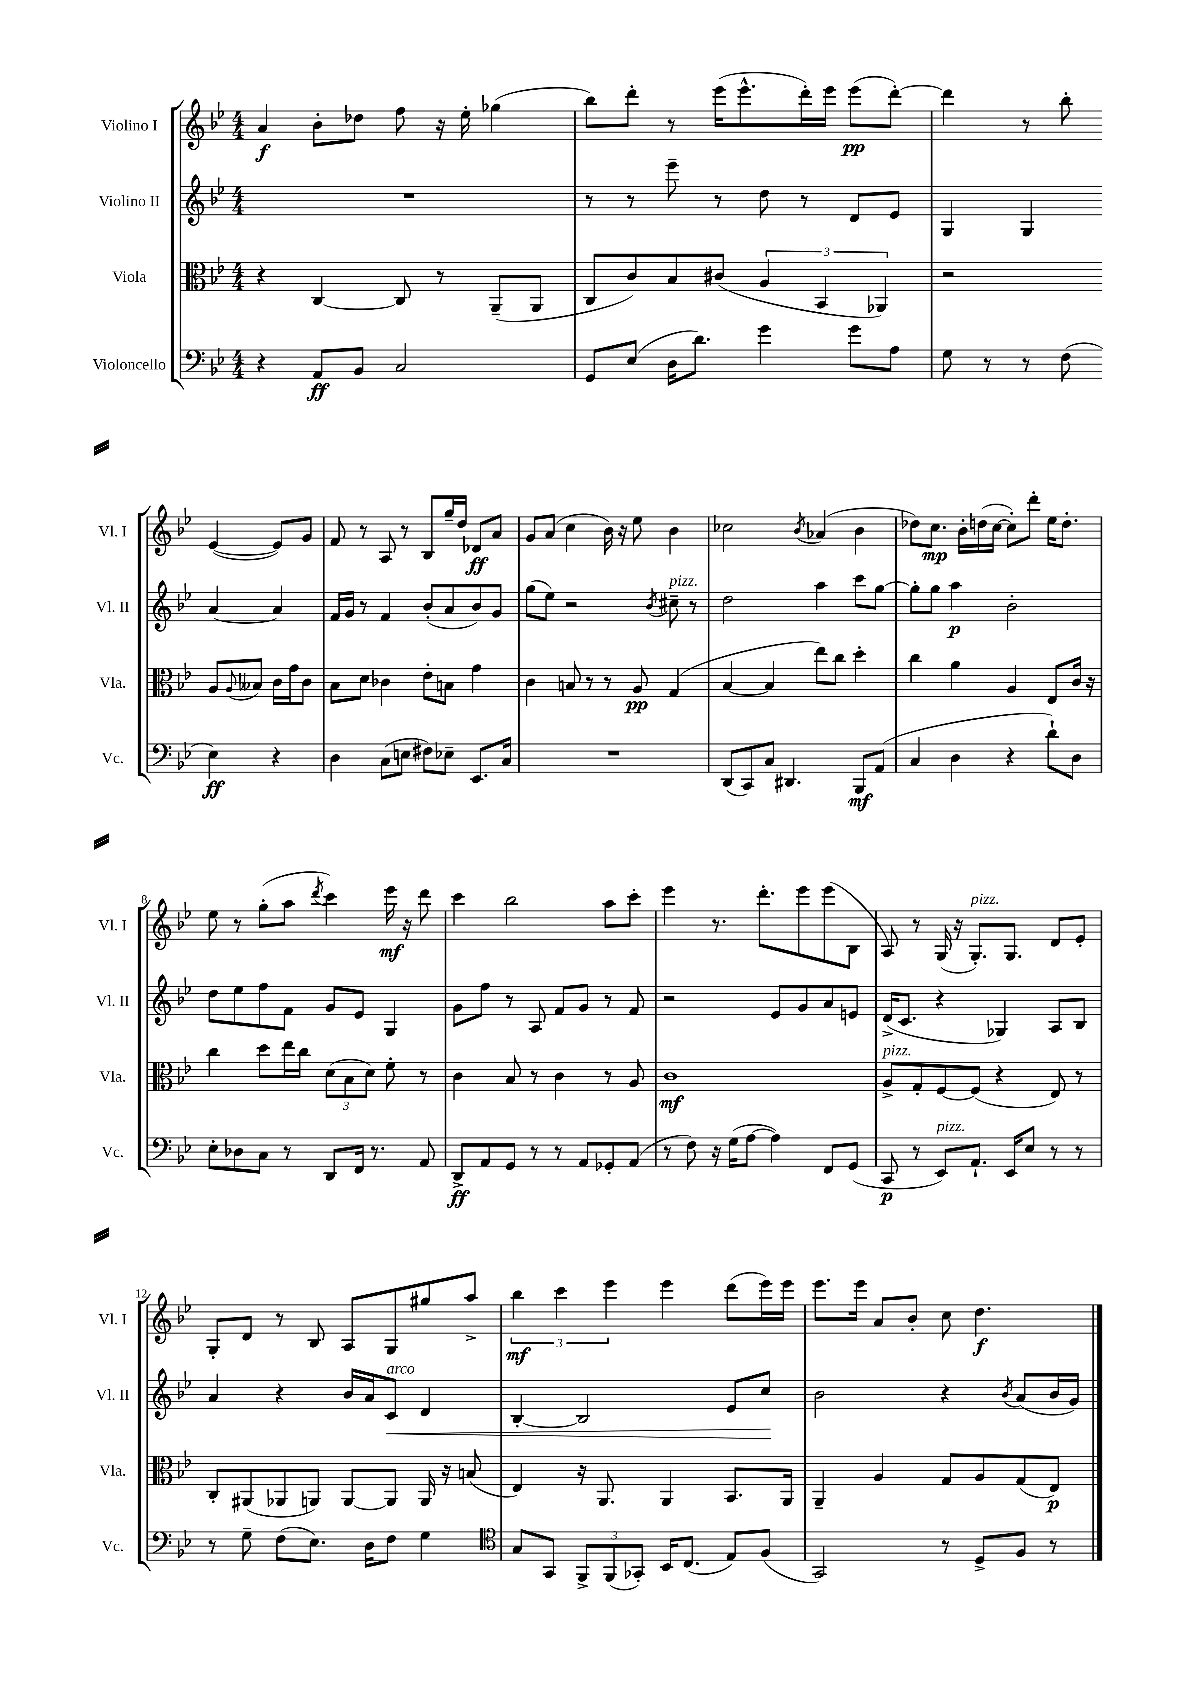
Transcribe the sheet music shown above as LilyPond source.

<<
\new StaffGroup <<
\new Staff = "s0" \with { instrumentName = "Violino I" shortInstrumentName = "Vl. I" } {
    \clef treble \key bes \major \numericTimeSignature \time 4/4
    a'4\f bes'8-. des''8 f''8 r16 ees''16-. ges''4( |
    bes''8) d'''8-. r8 ees'''16( ees'''8.-^ d'''16-.) ees'''16 ees'''8\pp( d'''8~-.) |
    d'''4 r8 bes''8-. ees'4~( ees'8) g'8 |
    f'8 r8 a8 r8 bes8 g''16-- d''16 des'8\ff a'8 |
    g'8 a'8( c''4 bes'16) r16 ees''8 bes'4 |
    ces''2 \acciaccatura { bes'8 } aes'4( bes'4 |
    des''8) c''8.\mp bes'16-. d''16( c''16~ c''8-.) d'''8-. ees''16 d''8.-. |
    ees''8 r8 g''8-.( a''8 \acciaccatura { d'''8 } c'''4) ees'''16\mf r16 d'''8 |
    c'''4 bes''2 a''8 c'''8-. |
    ees'''4 r8. d'''8.-. ees'''8 ees'''8( bes8 |
    a8) r8 g16( r16 g8.-.^\markup { \italic "pizz." }) g8. d'8 ees'8-. |
    g8-. d'8 r8 bes8 a8 g8 gis''8 a''8-> |
    \tuplet 3/2 { bes''4\mf c'''4 ees'''4 } ees'''4 d'''8( ees'''16) ees'''16 |
    ees'''8. ees'''16 a'8 bes'8-. c''8 d''4.\f \bar "|." |
}
\new Staff = "s1" \with { instrumentName = "Violino II" shortInstrumentName = "Vl. II" } {
    \clef treble \key bes \major \numericTimeSignature \time 4/4
    R1 |
    r8 r8 ees'''8-- r8 d''8 r8 d'8 ees'8 |
    g4 g4 a'4~ a'4 |
    f'16 g'16 r8 f'4 bes'8-.( a'8 bes'8) g'8 |
    g''8( ees''8) r2 \acciaccatura { bes'8 } cis''8--^\markup { \italic "pizz." } r8 |
    d''2 a''4 c'''8 g''8~ |
    g''8-. g''8 a''4\p bes'2-. |
    d''8 ees''8 f''8 f'8 g'8 ees'8 g4 |
    g'8 f''8 r8 a8 f'8 g'8 r8 f'8 |
    r2 ees'8 g'8 a'8 e'8 |
    d'16->( c'8. r4 ges4) a8 bes8 |
    a'4 r4 bes'16 a'16 c'8\<^\markup { \italic "arco" } d'4 |
    bes4~-. bes2 ees'8 c''8\! |
    bes'2 r4 \acciaccatura { bes'8 } a'8( bes'16 g'16) \bar "|." |
}
\new Staff = "s2" \with { instrumentName = "Viola" shortInstrumentName = "Vla." } {
    \clef alto \key bes \major \numericTimeSignature \time 4/4
    r4 c4~ c8 r8 a,8--( a,8 |
    c8 c'8) bes8 cis'8( \tuplet 3/2 { a4 bes,4 aes,4) } |
    r2 a8 \appoggiatura { a8 } beses8 c'16 g'16 c'8 |
    bes8 d'8 ces'4 ees'8-. b8 g'4 |
    c'4 b8 r8 r8 a8\pp g4( |
    bes4~ bes4 ees''8) c''8 d''4-. |
    c''4 a'4 a4 ees8 c'16 r16 |
    c''4 d''8 ees''16 c''16 \tuplet 3/2 { d'8( bes8 d'8) } f'8-. r8 |
    c'4 bes8 r8 c'4 r8 a8 |
    c'1\mf |
    a8->^\markup { \italic "pizz." } g8-. f8~ f8( r4 ees8) r8 |
    c8-. ais,8( aes,8 a,8) a,8~ a,8 a,16 r16 b8( |
    ees4) r16 a,8. a,4 bes,8. a,16 |
    a,4-- a4 g8 a8 g8( ees8\p) \bar "|." |
}
\new Staff = "s3" \with { instrumentName = "Violoncello" shortInstrumentName = "Vc." } {
    \clef bass \key bes \major \numericTimeSignature \time 4/4
    r4 a,8\ff bes,8 c2 |
    g,8 ees8( d16 d'8.) g'4 g'8 a8 |
    g8 r8 r8 f8( ees4\ff) r4 |
    d4 c8( e8 fis8) ees8-- ees,8. c16 |
    R1 |
    d,8( c,8) c8 dis,4. bes,,8\mf a,8( |
    c4 d4 r4 d'8-!) d8 |
    ees8-. des8 c8 r8 d,8 f,16 r8. a,8 |
    d,8->\ff a,8 g,8 r8 r8 a,8 ges,8-. a,8( |
    r8 f8) r16 g16( a8~ a4) f,8 g,8( |
    c,8\p r8 ees,8^\markup { \italic "pizz." }) a,8.-! ees,16 ees8 r8 r8 |
    r8 g8-- f8( ees8.) d16 f8 g4 |
    \clef tenor g8 g,8 \tuplet 3/2 { f,8-> f,8( ges,8-.) } bes,16 c8.( ees8) f8( |
    g,2) r8 d8-> f8 r8 \bar "|." |
}
>>
>>
